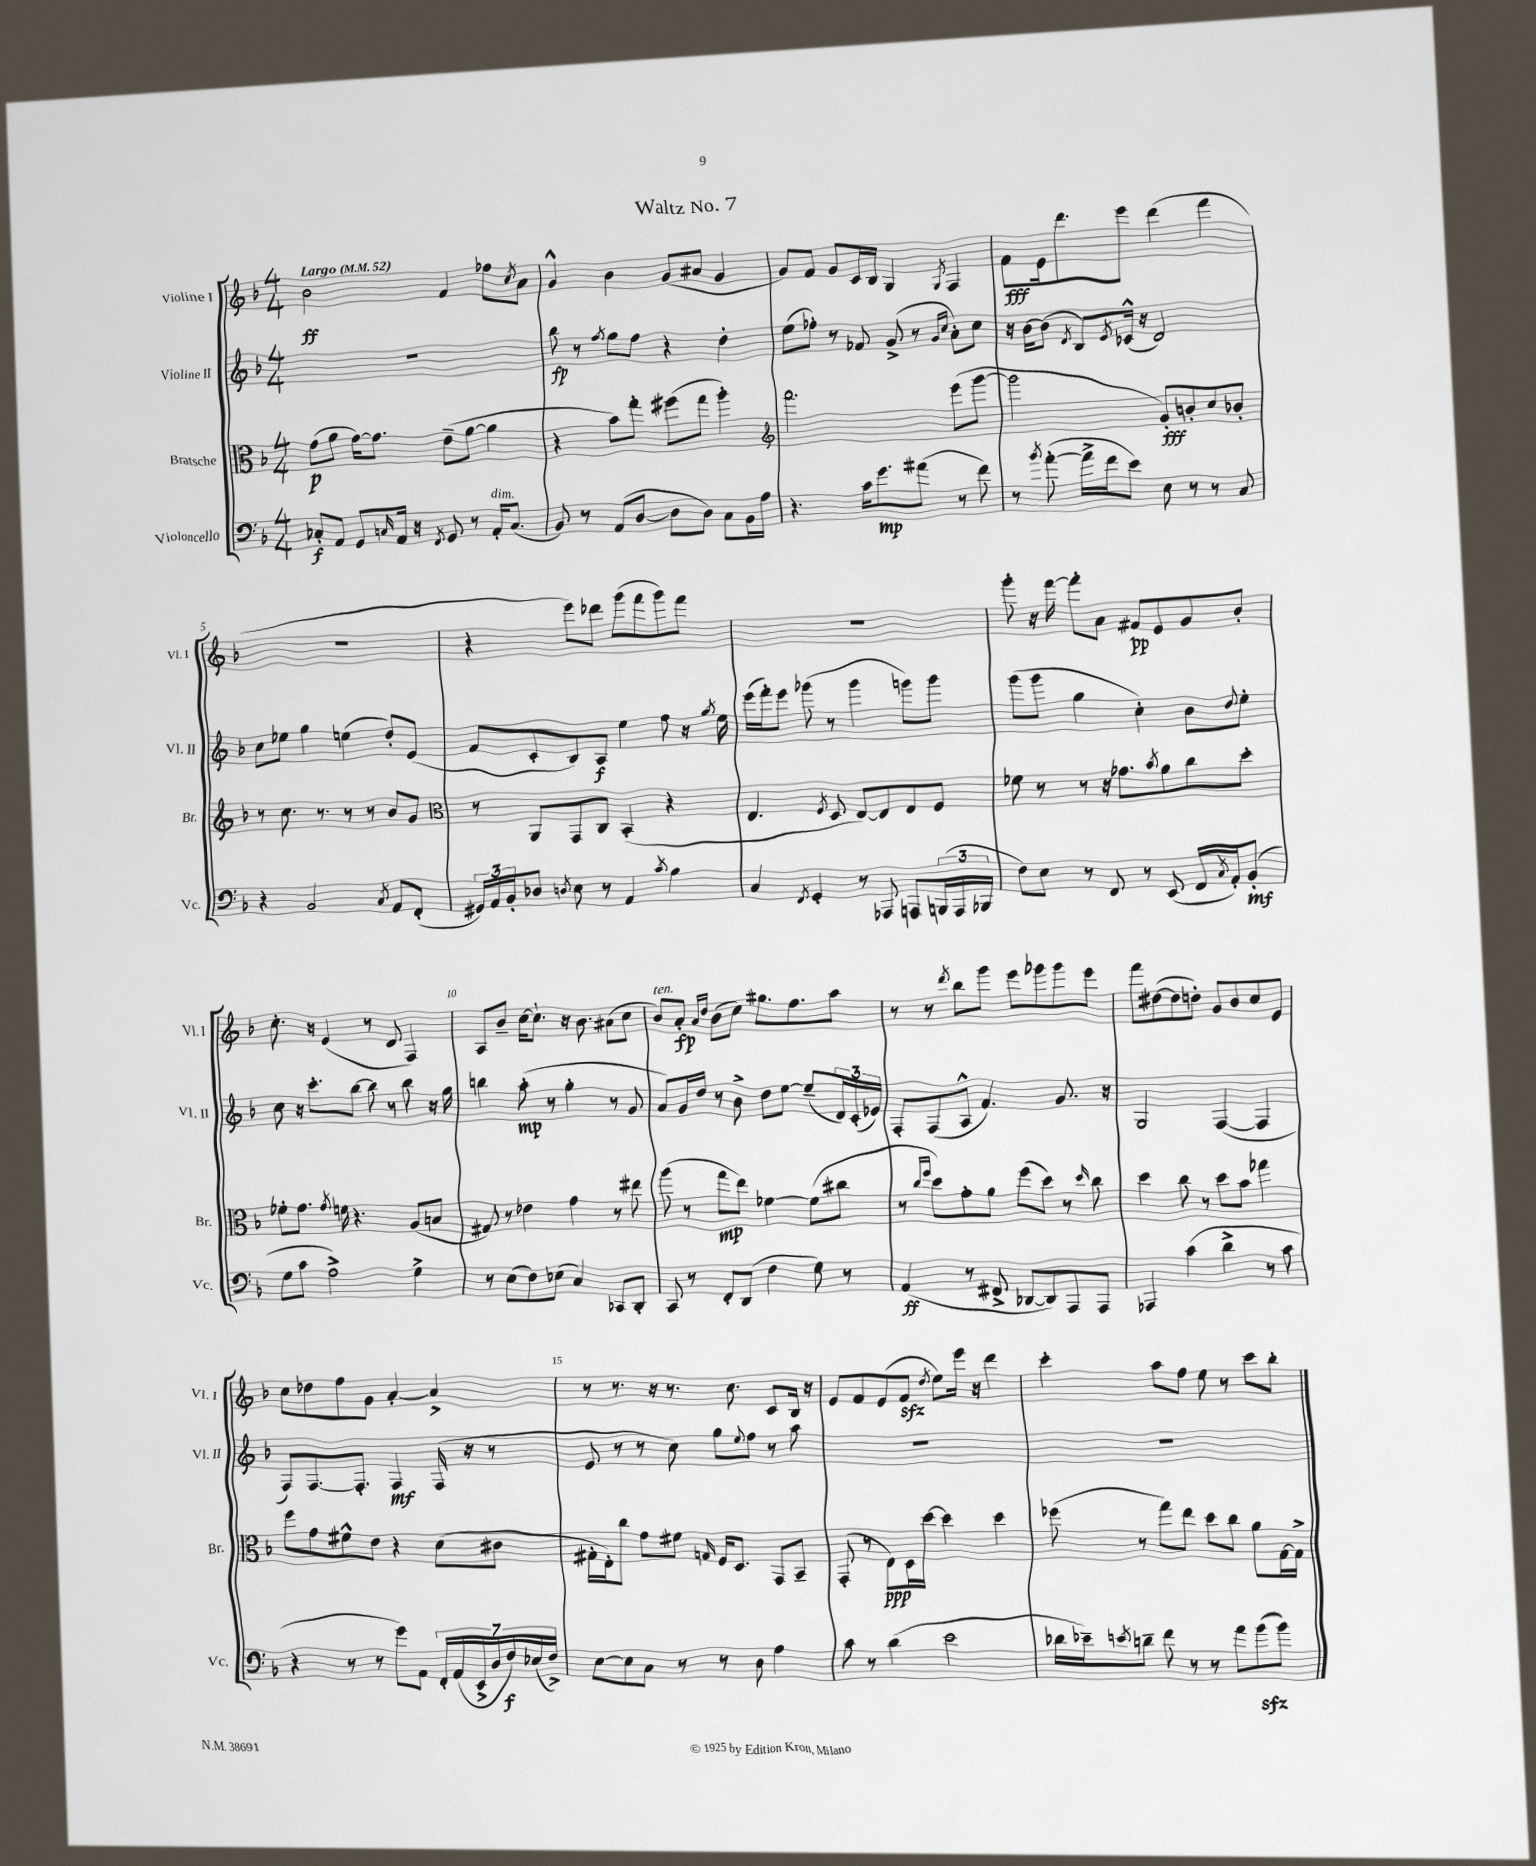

**kern	**dynam	**kern	**dynam	**kern	**dynam	**kern	**dynam
*part4	*part4	*part3	*part3	*part2	*part2	*part1	*part1
*staff4	*staff4	*staff3	*staff3	*staff2	*staff2	*staff1	*staff1
*I"Violoncello	*	*I"Bratsche	*	*I"Violine II	*	*I"Violine I	*
*I'Vc.	*	*I'Br.	*	*I'Vl. II	*	*I'Vl. I	*
*clefF4	*	*clefC3	*	*clefG2	*	*clefG2	*
*k[b-]	*	*k[b-]	*	*k[b-]	*	*k[b-]	*
*M4/4	*	*M4/4	*	*M4/4	*	*M4/4	*
*MM52	*	*MM52	*	*MM52	*	*MM52	*
=1	=1	=1	=1	=1	=1	=1	=1
!	!	!	!	!	!	!LO:TX:a:B:t=Largo	!
8C-X'/L	f	(8g\L	p	1r	.	2b-\	ff
8AA/J	.	8a\J	.	.	.	.	.
8GG/L	.	[16g\KL)	.	.	.	.	.
.	.	8.g\J]	.	.	.	.	.
16qqCn/	.	.	.	.	.	.	.
16AA/Jk	.	.	.	.	.	.	.
16r	.	.	.	.	.	.	.
8qFF/	.	.	.	.	.	.	.
8GG/	.	(8e~\L	.	.	.	4f/	.
8r	.	[8a\J	.	.	.	.	.
!LO:TX:a:i:t=dim.	!	!	!	!	!	!	!
16AA'/KL	.	4a\]	.	.	.	8ff-X\L	.
(8.C/J	.	.	.	.	.	.	.
.	.	.	.	.	.	8qcc/	.
.	.	.	.	.	.	8a\J	.
=2	=2	=2	=2	=2	=2	=2	=2
8BB-/)	.	4r	.	8bb-\	fp	4g^^/	.
8r	.	.	.	8r	.	.	.
.	.	.	.	8qff/	.	.	.
(8AA/L	.	8b-\L)	.	8gg\L	.	4b-\	.
[8D/J	.	8gg'\J	.	8ff\J	.	.	.
8D\L]	.	(8ff#X\L	.	4r	.	(8g/L	.
8D\J)	.	8gg\J	.	.	.	8a#X/J	.
8C\L	.	4aa'\)	.	4dd'\	.	4g/	.
16BB-\L	.	.	.	.	.	.	.
16A\JJ	.	.	.	.	.	.	.
=3	=3	=3	=3	=3	=3	=3	=3
*	*	*clefG2	*	*	*	*	*
4.r	.	2.fff\	.	(8ee\L	.	8g/L)	.
.	.	.	.	8ff-X'\J)	.	8f/J	.
.	.	.	.	8r	.	8g/L	.
16c\KL	.	.	.	8f-X/	.	16c/L	.
8.g\	mp	.	.	.	.	16B-/JJ	.
.	.	.	.	(8g^/	.	4G/	.
(8a#X\J	.	.	.	8r	.	.	.
.	.	.	.	16qqg/LL	.	.	.
.	.	.	.	16qqcc/JJ	.	8qG/	.
8r	.	(8eee\L	.	8a'\L)	.	4F/	.
8f\)	.	[8ggg\J	.	8cc\J	.	.	.
=4	=4	=4	=4	=4	=4	=4	=4
8r	.	2ggg\]	.	16r	.	8f\L	fff
.	.	.	.	[16b-\KL	.	.	.
8qb-/	.	.	.	.	.	.	.
([8a'\	.	.	.	(8b-\J]	.	16e\k	.
.	.	.	.	.	.	8.ddd\	.
.	.	.	.	8qd/	.	.	.
16a^\LL]	.	.	.	8B-/L)	.	.	.
16f\J	.	.	.	.	.	.	.
.	.	.	.	8qe/	.	.	.
8e\J)	.	.	.	(16c-X^^/Jk	.	8eee\J	.
.	.	.	.	16r	.	.	.
8E\	.	8g'/L)	fff	2d/)	.	(4ddd\	.
8r	.	8bn'/	.	.	.	.	.
8r	.	8cc/	.	.	.	4fff\	.
8C/	.	8b-X'/J	.	.	.	.	.
!!LO:LB:g=z
=5	=5	=5	=5	=5	=5	=5	=5
4r	.	8r	.	8cc\L	.	1r	.
.	.	8.cc\	.	8ee-X\J	.	.	.
2BB-/	.	.	.	4gg\	.	.	.
.	.	8.r	.	.	.	.	.
.	.	8r	.	(4een\	.	.	.
.	.	8r	.	.	.	.	.
8qC/	.	.	.	.	.	.	.
8AA/L	.	8b-/L	.	8dd'/L)	.	.	.
(8FF'/J	.	8g/J	.	(8e/J	.	.	.
=6	=6	=6	=6	=6	=6	=6	=6
*	*	*clefC3	*	*	*	*	*
24GG#X/LL)	.	8r	.	8f/L	.	4r	.
24AA/	.	.	.	.	.	.	.
24BB-'/J	.	.	.	.	.	.	.
8D-X/J	.	8AA/L	.	8c'/	.	.	.
8qDn/	.	.	.	.	.	.	.
8E\	.	8GG/	.	8B-/)	.	8eee\L)	.
8r	.	8C/J	.	8A/J	f	8ddd-X\J	.
4AA/	.	(4BB-'/	.	4ee\	.	(8ggg\L	.
.	.	.	.	.	.	8fff\	.
8qc/	.	.	.	.	.	.	.
4B-\	.	4r	.	8ff\	.	8ggg\)	.
.	.	.	.	16r	.	8fff\J	.
.	.	.	.	8qgg/	.	.	.
.	.	.	.	16ee\	.	.	.
=7	=7	=7	=7	=7	=7	=7	=7
4C/	.	4.E/	.	(16eee\LL	.	1r	.
.	.	.	.	16fff'\J)	.	.	.
.	.	.	.	8eee\J	.	.	.
8qFF/	.	.	.	.	.	.	.
4GG'/	.	.	.	(8ggg-X\	.	.	.
.	.	8qF/	.	.	.	.	.
.	.	8D/	.	8r	.	.	.
8r	.	[8E/L)	.	4ggg-\	.	.	.
8AAA-X/	.	8E/]	.	.	.	.	.
8AAAn/L	.	8E/	.	8gggn\L)	.	.	.
(24BBBn/L	.	8F/J	.	8ggg\J	.	.	.
24AAA/	.	.	.	.	.	.	.
24BBB-X/JJ	.	.	.	.	.	.	.
=8	=8	=8	=8	=8	=8	=8	=8
8F\L)	.	8f-X\	.	(8ggg\L	.	8ggg'\	.
8E\J	.	8r	.	8ggg\J	.	16r	.
.	.	.	.	.	.	[16fff\	.
8r	.	8r	.	4gg\	.	8fff'\L]	.
8FF/	.	16r	.	.	.	8a\J	.
.	.	8.g-X\L	.	.	.	.	.
8r	.	.	.	4cc'\)	.	8f#X/L	pp
.	.	8qb-/	.	.	.	.	.
(8EE/	.	8a\	.	.	.	8e/	.
16FF/LL	.	8cc\	.	8b-\L	.	8g/	.
8qC/	.	.	.	.	.	.	.
16AA'/J)	.	.	.	.	.	.	.
.	.	.	.	8qqdd/	.	.	.
(8BB-'/J	mf	8dd'\J	.	8ee'\J	.	8b-'/J	.
!!LO:LB:g=z
=9	=9	=9	=9	=9	=9	=9	=9
8G\L	.	8f-X'\L	.	8cc\	.	8.cc'\	.
8c\J	.	8.g\J	.	16r	.	.	.
.	.	.	.	8.ccc'\L	.	16r	.
2A^\)	.	.	.	.	.	(4e/	.
.	.	8qg/	.	.	.	.	.
.	.	16fn\	.	.	.	.	.
.	.	4.r	.	[8bb-\J	.	.	.
.	.	.	.	8bb-\]	.	8r	.
.	.	.	.	8r	.	8d/	.
4G^\	.	(8A/L	.	8bb-\	.	4F/)	.
.	.	8Bn/J	.	16r	.	.	.
.	.	.	.	16gg\	.	.	.
=10	=10	=10	=10	=10	=10	=10	=10
8r	.	8G#X/)	.	4bbn\	.	8A/L	.
(8E\L	.	8r	.	.	.	8b-~/J	.
8F\)	.	4e-X\	.	(8aa'\	mp	[16cc\KL	.
.	.	.	.	.	.	8.cc`\J]	.
(8E-X\J	.	.	.	8r	.	.	.
4C/)	.	4g\	.	4gg'\	.	16r	.
.	.	.	.	.	.	8.b-\	.
8CC-X/L	.	8r	.	8r	.	(8a#X\L	.
8DD'/J	.	8ee#X\	.	8g/	.	8cc\J	.
=11	=11	=11	=11	=11	=11	=11	=11
!	!	!	!	!	!	!LO:TX:a:i:t=ten.	!
8CC/	.	(8aa\	.	8a/L)	.	8b-/L)	.
8r	.	8r	.	16g/L	.	8a'/J	fp
.	.	.	.	16dd/JJ	.	.	.
.	.	.	.	.	.	16qqa/LL	.
.	.	.	.	.	.	16qqdd/JJ	.
8FF'/L	.	8gg\L	mp	8r	.	(8b-\L	.
(8DD/J	.	8ee\J)	.	8b-^\	.	8cc\J)	.
4F\	.	[4f-X\	.	8dd\L	.	8.gg#X\L	.
.	.	.	.	[8ee\J	.	.	.
.	.	.	.	.	.	8.ff\	.
8G\)	.	(8f-\L]	.	(8ee~/L]	.	.	.
8r	.	8cc#X\J	.	24d/L)	.	8aa\J	.
.	.	.	.	(24c'/	.	.	.
.	.	.	.	24e-X/JJ)	.	.	.
=12	=12	=12	=12	=12	=12	=12	=12
(4AA/	ff	8r	.	8F'/L	.	8r	.
.	.	16qqcc/LL	.	.	.	.	.
.	.	16qqff/JJ	.	.	.	.	.
.	.	8dd\L)	.	(8F/	.	8r	.
.	.	.	.	.	.	8qddd/	.
8r	.	8g'\	.	8A^^/J	.	8bb-\L	.
8FF#X^/	.	8a\J	.	4.f/)	.	8ggg\J	.
[8DD-X/L	.	(8ff\L	.	.	.	8eee\L	.
8DD-/])	.	8dd\J)	.	.	.	8ggg-X\	.
8AAA/	.	8r	.	8.g/	.	8ggg-\	.
.	.	16qqdd/	.	.	.	.	.
8AAA/J	.	8cc\	.	.	.	8eee\J	.
.	.	.	.	16r	.	.	.
=13	=13	=13	=13	=13	=13	=13	=13
4AAA-X/	.	4dd\	.	2G/	.	8fff\L	.
.	.	.	.	.	.	([8dd#X\	.
(4c\	.	8cc\	.	.	.	8dd#\]	.
.	.	8r	.	.	.	8ddn'\J)	.
4d^\	.	8dd\L	.	([4F/	.	8g/L	.
.	.	8b-\J	.	.	.	8b-/	.
8r	.	4gg-X\	.	4F/]	.	8cc/	.
8c\	.	.	.	.	.	8e/J	.
!!LO:LB:g=z
=14	=14	=14	=14	=14	=14	=14	=14
4r	.	8ff\L	.	8F/L)	.	8cc\L	.
.	.	8g\	.	[8.F/	.	8dd-X\	.
8r	.	8f#X^^\	.	.	.	8ff\	.
.	.	.	.	8.F'/J]	.	.	.
8r	.	8e\J	.	.	.	8g\J	.
8g\L)	.	4r	.	4F/	mf	[4a'/	.
8AA\J	.	.	.	.	.	.	.
28FF'/LL	.	(8d\L	.	(16F/	.	4a^/]	.
(28AA/	.	.	.	.	.	.	.
.	.	.	.	16r	.	.	.
28EE^/	.	.	.	.	.	.	.
28D/	.	.	.	.	.	.	.
.	.	8c#X\J	.	8r	.	.	.
28F/)	f	.	.	.	.	.	.
(28E-X/	.	.	.	.	.	.	.
28F^/JJ)	.	.	.	.	.	.	.
=15	=15	=15	=15	=15	=15	=15	=15
[8E\L	.	16G#X'\LL	.	8e/	.	8r	.
.	.	16E'\J)	.	.	.	.	.
8E\]	.	8cc\J	.	8r	.	8.r	.
8C\J	.	8g\L	.	8r	.	.	.
.	.	.	.	.	.	16r	.
8r	.	8f#X\J	.	8cc\)	.	8.r	.
.	.	16qqGn/	.	.	.	.	.
8r	.	16F/KL	.	8gg\L	.	.	.
.	.	8.D/J	.	.	.	8.cc\	.
.	.	.	.	8qqee/	.	.	.
8D\	.	.	.	8ff\J	.	.	.
4A\	.	8GG/L	.	8r	.	8c/L	.
.	.	8BB-~/J	.	8aa\	.	16B-/Jk	.
.	.	.	.	.	.	16r	.
=16	=16	=16	=16	=16	=16	=16	=16
8c\	.	(8GG'/	.	1r	.	8e/L	.
8r	.	8r	.	.	.	8f/	.
(4d\	.	8E\L)	ppp	.	.	(8e/	.
.	.	16D\L	.	.	.	8fzz/J	.
.	.	[16dd\JJ	.	.	.	.	.
.	.	.	.	.	.	8qdd/	.
2e\	.	4dd\]	.	.	.	8ee\L)	.
.	.	.	.	.	.	16eee\Jk	.
.	.	.	.	.	.	16r	.
.	.	4dd\	.	.	.	4ddd\	.
=17	=17	=17	=17	=17	=17	=17	=17
16d-X\LL	.	(8ff-X\	.	1r	.	4ccc'\	.
16e-X~\J)	.	.	.	.	.	.	.
8qen/	.	.	.	.	.	.	.
8dn~\J	.	8r	.	.	.	.	.
8f\	.	8gg\L)	.	.	.	8aa\L	.
8r	.	8ee\J	.	.	.	8ff\J	.
8r	.	8dd\L	.	.	.	8ee\	.
8a\L	.	8cc\J	.	.	.	8r	.
(8b-zz\	.	8a\L	.	.	.	8ccc\L	.
8b-\J)	.	[16G\L	.	.	.	8bb-'\J	.
.	.	16G^\JJ]	.	.	.	.	.
==	==	==	==	==	==	==	==
*-	*-	*-	*-	*-	*-	*-	*-
